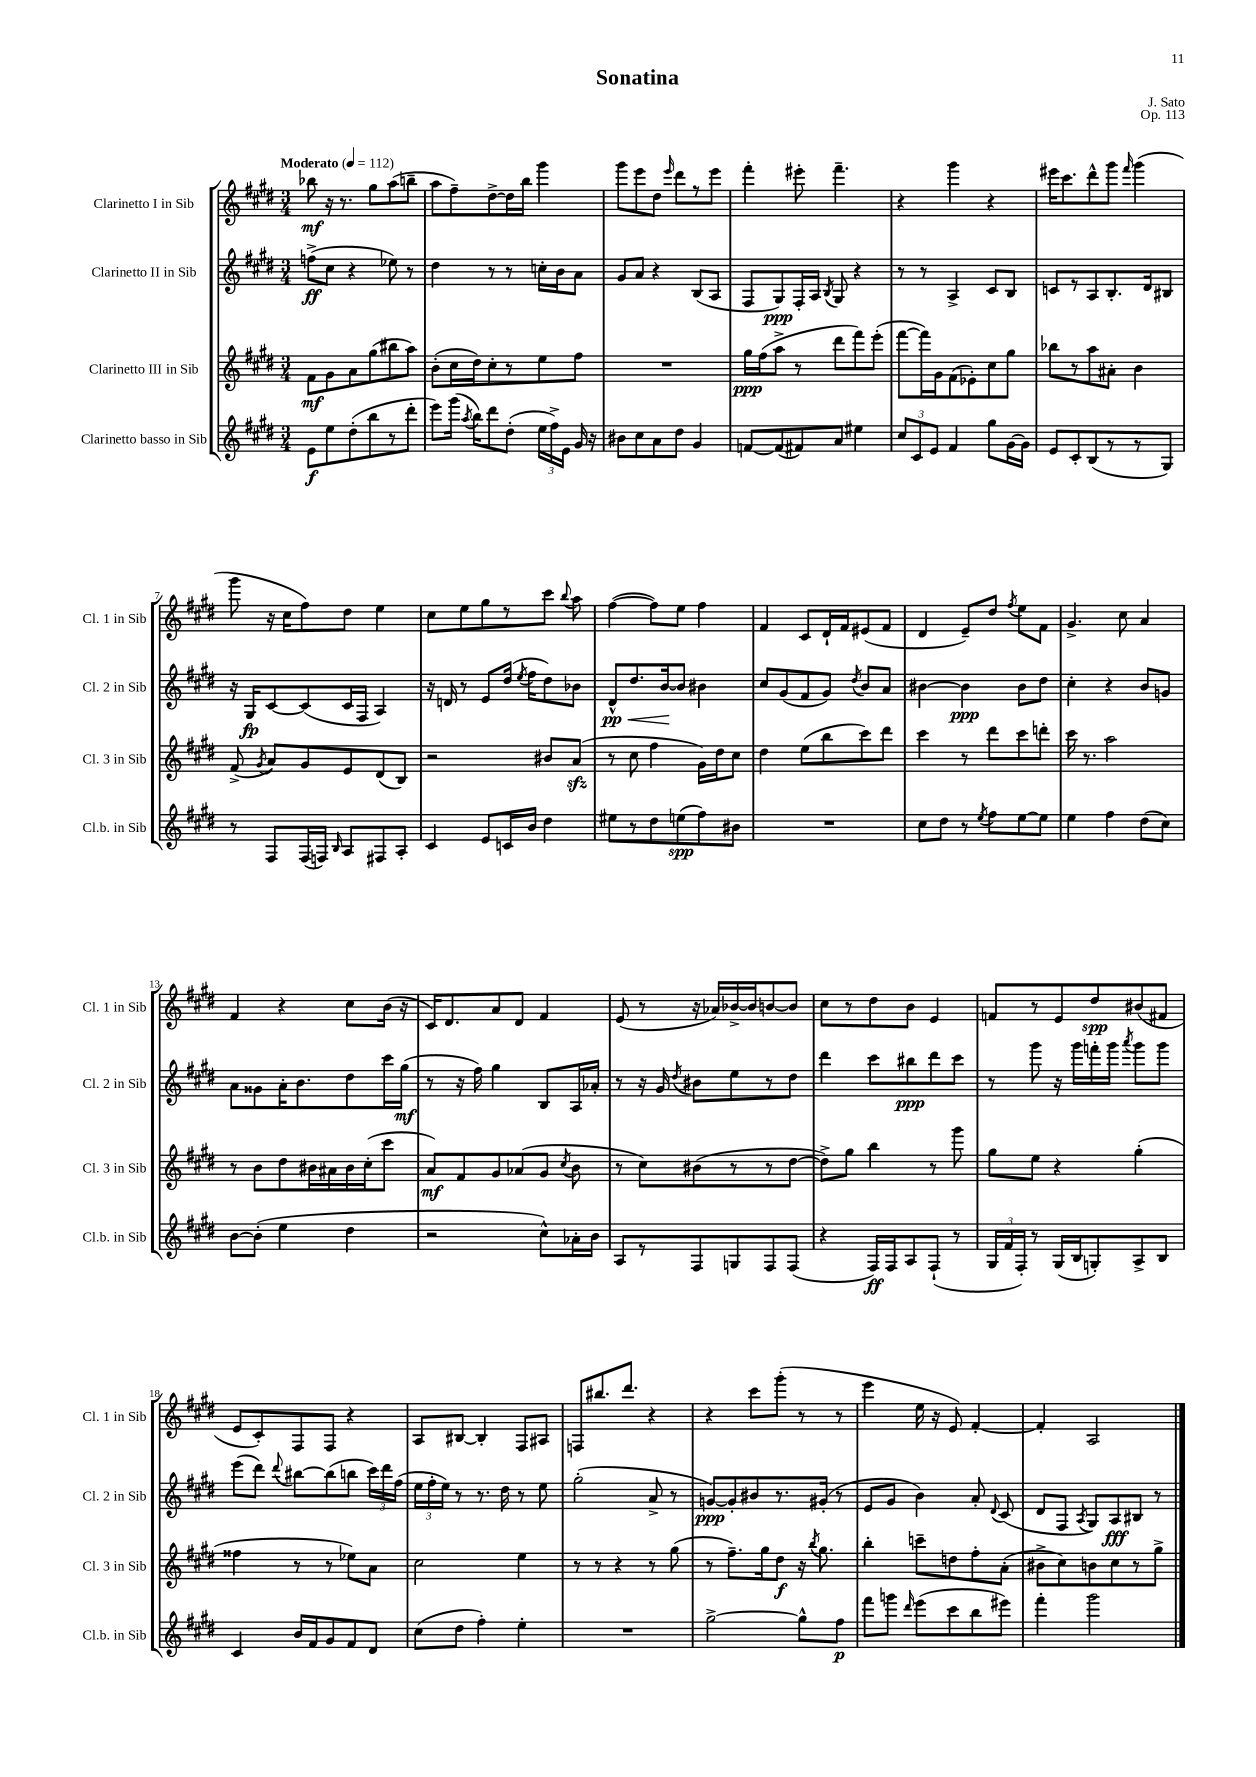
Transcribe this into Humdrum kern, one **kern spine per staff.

**kern	**kern	**kern	**kern
*staff4	*staff3	*staff2	*staff1
*clefG2	*clefG2	*clefG2	*clefG2
*k[f#c#g#d#]	*k[f#c#g#d#]	*k[f#c#g#d#]	*k[f#c#g#d#]
*M3/4	*M3/4	*M3/4	*M3/4
*MM112	*MM112	*MM112	*MM112
8e\L	8f#\L	(8ff^\L	8bb-\
8ee\	8g#\	8cc#\J	16r
.	.	.	8.r
(8dd#'\	8a\	4r	.
8bb\	(8gg#\	.	8gg#\L
8r	8bb#\	8ee-\)	(8aa\
8ddd#'\J	8aa\J)	8r	8bb~\J
=	=	=	=
8eee\L)	(8b'\L	4dd#\	8aa\L
(16ggg#\Jk	16cc#\L	.	8ff#~\)
8qaa/	.	.	.
16bb\LK)	16dd#\J)	.	.
8ddd#\	8cc#'\	8r	[8dd#^\
(8dd#'\J	8r	8r	16dd#\]L
.	.	.	16bb\JJ
24ee\LL	8ee\	16cc'\LL	4ggg#\
24ff#^\)	.	.	.
.	.	16b\J	.
24e\JJ	.	.	.
16g#/	8ff#\J	8a\J	.
16r	.	.	.
=	=	=	=
8b#\L	2.r	8g#/L	8ggg#\L
8cc#\	.	8a/J	8eee\
8a\	.	4r	8dd#\J
.	.	.	16qqeee/
8dd#\J	.	.	8ddd#\L
4g#/	.	(8B/L	8r
.	.	8A/J	8eee\J
=	=	=	=
[8f/L	16gg#\LL	8F#/L	4fff#'\
.	(16ff#\J	.	.
(8f/]	8aa^\J	8G#/)	.
8f#/)	8r	16F#'/L	8eee#'\
.	.	16A/JJ	.
.	.	8qB/	.
8a/J	8ddd#\L	8G#/	4.fff#~\
4ee#\	8fff#\)	4r	.
.	(8eee'\J	.	.
=	=	=	=
12cc#/L	[8fff#\L	8r	4r
12c#/	.	.	.
.	16fff#\]L)	8r	.
12e/J	.	.	.
.	16g#\J	.	.
4f#/	(8f#\	4A^/	4ggg#\
.	8e-'\)	.	.
8gg#\L	8cc#\	8c#/L	4r
[16g#\L	8gg#\J	8B/J	.
16g#\]JJ	.	.	.
=	=	=	=
8e/L	8bb-\L	8c/L	16eee#\LK
.	.	.	8.ccc#\
8c#'/	8r	8r	.
(8B/	8aa\	8A/	8ddd#^^\
8r	8a#'\J	8.B'/	8ggg#\J
.	.	.	16qqfff#/
8r	4b\	.	(4ggg#\
.	.	16d#/k	.
8G#/J)	.	8B#/J	.
=	=	=	=
8r	(8f#^/	16r	8ggg#\
.	.	16G#/LK	.
.	8qg#/	.	.
8F#/L	8a/L)	[8c#/	16r
.	.	.	16cc#\LK
(16F#/L	8g#/	(8c#/]	8ff#\)
16F/JJ)	.	.	.
16qqB/	.	.	.
8A/L	8e/	16c#/L	8dd#\J
.	.	16F#/JJ	.
8F#/	(8d#/	4A/)	4ee\
8A'/J	8B/J)	.	.
=	=	=	=
4c#/	2r	16r	8cc#\L
.	.	16d/	.
.	.	8r	8ee\
8e/L	.	8e/L	8gg#\
16c/L	.	(16dd#/Jk	8r
.	.	8qee/	.
16b/JJ	.	16ff#\LK	.
4dd#\	8b#/L	8dd#\)	8ccc#\J
.	.	.	8qqbb/
.	(8a/J	8b-\J	8aa\
=	=	=	=
8ee#\L	8r	8d#^^/L	([4ff#\
8r	8cc#\	8.dd#/	.
8dd#\	4ff#\	.	8ff#\]L)
.	.	[16b/k	.
(8ee\	.	8b/]J	8ee\J
8ff#\)	16g#\LL)	4b#\	4ff#\
.	16dd#\J	.	.
8b#\J	8cc#\J	.	.
=	=	=	=
2.r	4dd#\	8cc#/L	4f#/
.	.	(8g#/	.
.	(8ee\L	8f#/	8c#/L
.	8bb\	8g#/J)	16d#`/L
.	.	.	16f#/J
.	.	8qdd#/	.
.	8ccc#\)	8b/L	(8e#/
.	8ddd#\J	8a/J	8f#/J
=	=	=	=
8cc#\L	4ccc#\	[4b#\	4d#/
8dd#\J	.	.	.
8r	8r	4b#\]	8e~/L)
8qee/	.	.	.
8ff#\L	8ddd#\L	.	8dd#/J
.	.	.	8qff#/
[8ee\	8ccc#\	8b#\L	8ee\L
8ee\]J	8ddd'\J	8dd#\J	8f#\J
=	=	=	=
4ee\	16ccc#\	4cc#'\	4.g#^/
.	8.r	.	.
4ff#\	2aa\	4r	.
.	.	.	8cc#\
(8dd#\L	.	8b/L	4a/
8cc#\J)	.	8g/J	.
=	=	=	=
[8b\L	8r	8a\L	4f#/
(8b'\]J	8b\L	8g##\	.
4ee\	8dd#\	16a'\K	4r
.	.	8.b\	.
.	16b#\L	.	.
.	16a#\	.	.
4dd#\	16b#\	8dd#\	8cc#\L
.	(16cc#'\J	.	.
.	8ccc#\J	16ccc#\L	(16b\Jk
.	.	(16gg#\JJ	16r
=	=	=	=
2r	8a/L)	8r	16c#/LK)
.	.	.	8.d#/
.	8f#/	16r	.
.	.	16ff#\)	.
.	8g#/	4gg#\	8a/
.	(8a-/	.	8d#/J
8cc#^^\L)	8g#/J	8B/L	4f#/
.	8qcc#/	.	.
16a-'\L	8b\	16A/L	.
16b\JJ	.	16a-'/JJ	.
=	=	=	=
8A/L	8r	8r	(8e/
8r	8cc#\L)	16r	8r
.	.	16g#/	.
.	.	8qdd#/	.
8F#/	(8b#\	8b#\L	16r
.	.	.	16a-/LL)
8G/	8r	8ee\	[16b-^/
.	.	.	16b-/]J
8F#/	8r	8r	[8b/
(8F#/J	[8dd#\J	8dd#\J	8b/]J
=	=	=	=
4r	8dd#^\]L)	4ddd#\	8cc#\L
.	8gg#\J	.	8r
16F#/LL)	4bb\	8ccc#\L	8dd#\
16F#/J	.	.	.
8A/	.	8bb#\	8b\J
(8F#`/J	8r	8ddd#\	4e/
8r	8ggg#\	8ccc#\J	.
=	=	=	=
24G#/LL	8gg#\L	8r	8f/L
24f#/	.	.	.
24F#'/JJ)	.	.	.
8r	8ee\J	8ggg#\	8r
(16G#/LL	4r	16r	8e/
16B/J	.	16ggg#\LL	.
8G'/)	.	16fff'\	8dd#/
.	.	16ggg#\JJ	.
.	.	8qaaa/	.
8A^/	(4gg#'\	8ggg#\L	(8b#/
8B/J	.	8ggg#\J	8f#/J
=	=	=	=
4c#/	4ff##\	(8eee\L	8e/L
.	.	8ddd#\J)	8c#'/)
.	.	8qqddd#/	.
16b/LL	8r	[8bb#\L	8F#/
16f#/J	.	.	.
8g#/	8r	(8bb#\]	8F#/J
8f#/	8ee-\L)	8bb\J	4r
8d#/J	8a\J	24ccc#\LL)	.
.	.	24ddd#\	.
.	.	(24ff#\JJ	.
=	=	=	=
(8cc#\L	2cc#\	24ee\LL	8A/L
.	.	24ff#'\	.
.	.	24ee\JJ)	.
8dd#\J	.	8r	[8B#/J
4ff#'\)	.	8.r	4B#'/]
.	.	16dd#\	.
4ee'\	4ee\	8r	8F#/L
.	.	8ee\	8A#/J
=	=	=	=
2.r	8r	(2gg#'\	8F/L
.	8r	.	8.bb#/
.	4r	.	.
.	.	.	8.ddd#/J
.	8r	8a^/	4r
.	(8gg#\	8r	.
=	=	=	=
[2gg#^\	8r	[8g/L)	4r
.	8.ff#~\L)	8g'/]	.
.	.	8b#/	8ccc#\L
.	16gg#\k	.	.
.	8dd#\J	8.r	(8ggg#'\J
8gg#^^\]L	16r	.	8r
.	8qbb/	.	.
.	8.gg#\	(16g#'/Jk	.
8ff#\J	.	8r	8r
=	=	=	=
8fff#\L	4bb'\	8e/L	4eee\
8ggg\J	.	8g#/J	.
16qqddd#/	.	.	.
(8eee\L	8ccc~\L	4b\)	16ee\
.	.	.	16r
8ccc#\	8dd\	.	8e/)
8bb\	8ff#'\	8a'/	[4f#'/
.	.	8qqd#/	.
8eee#\J)	(8a'\J	(8c#/	.
=	=	=	=
4fff#'\	8b#^\L	8d#/L	4f#'/]
.	8cc#\)	8F#/J	.
.	.	8qA/	.
2ggg#\	8b\	8G#/L)	2A/
.	8cc#\	8A/	.
.	8r	8B#/J	.
.	8gg#^\J	8r	.
==	==	==	==
*-	*-	*-	*-
